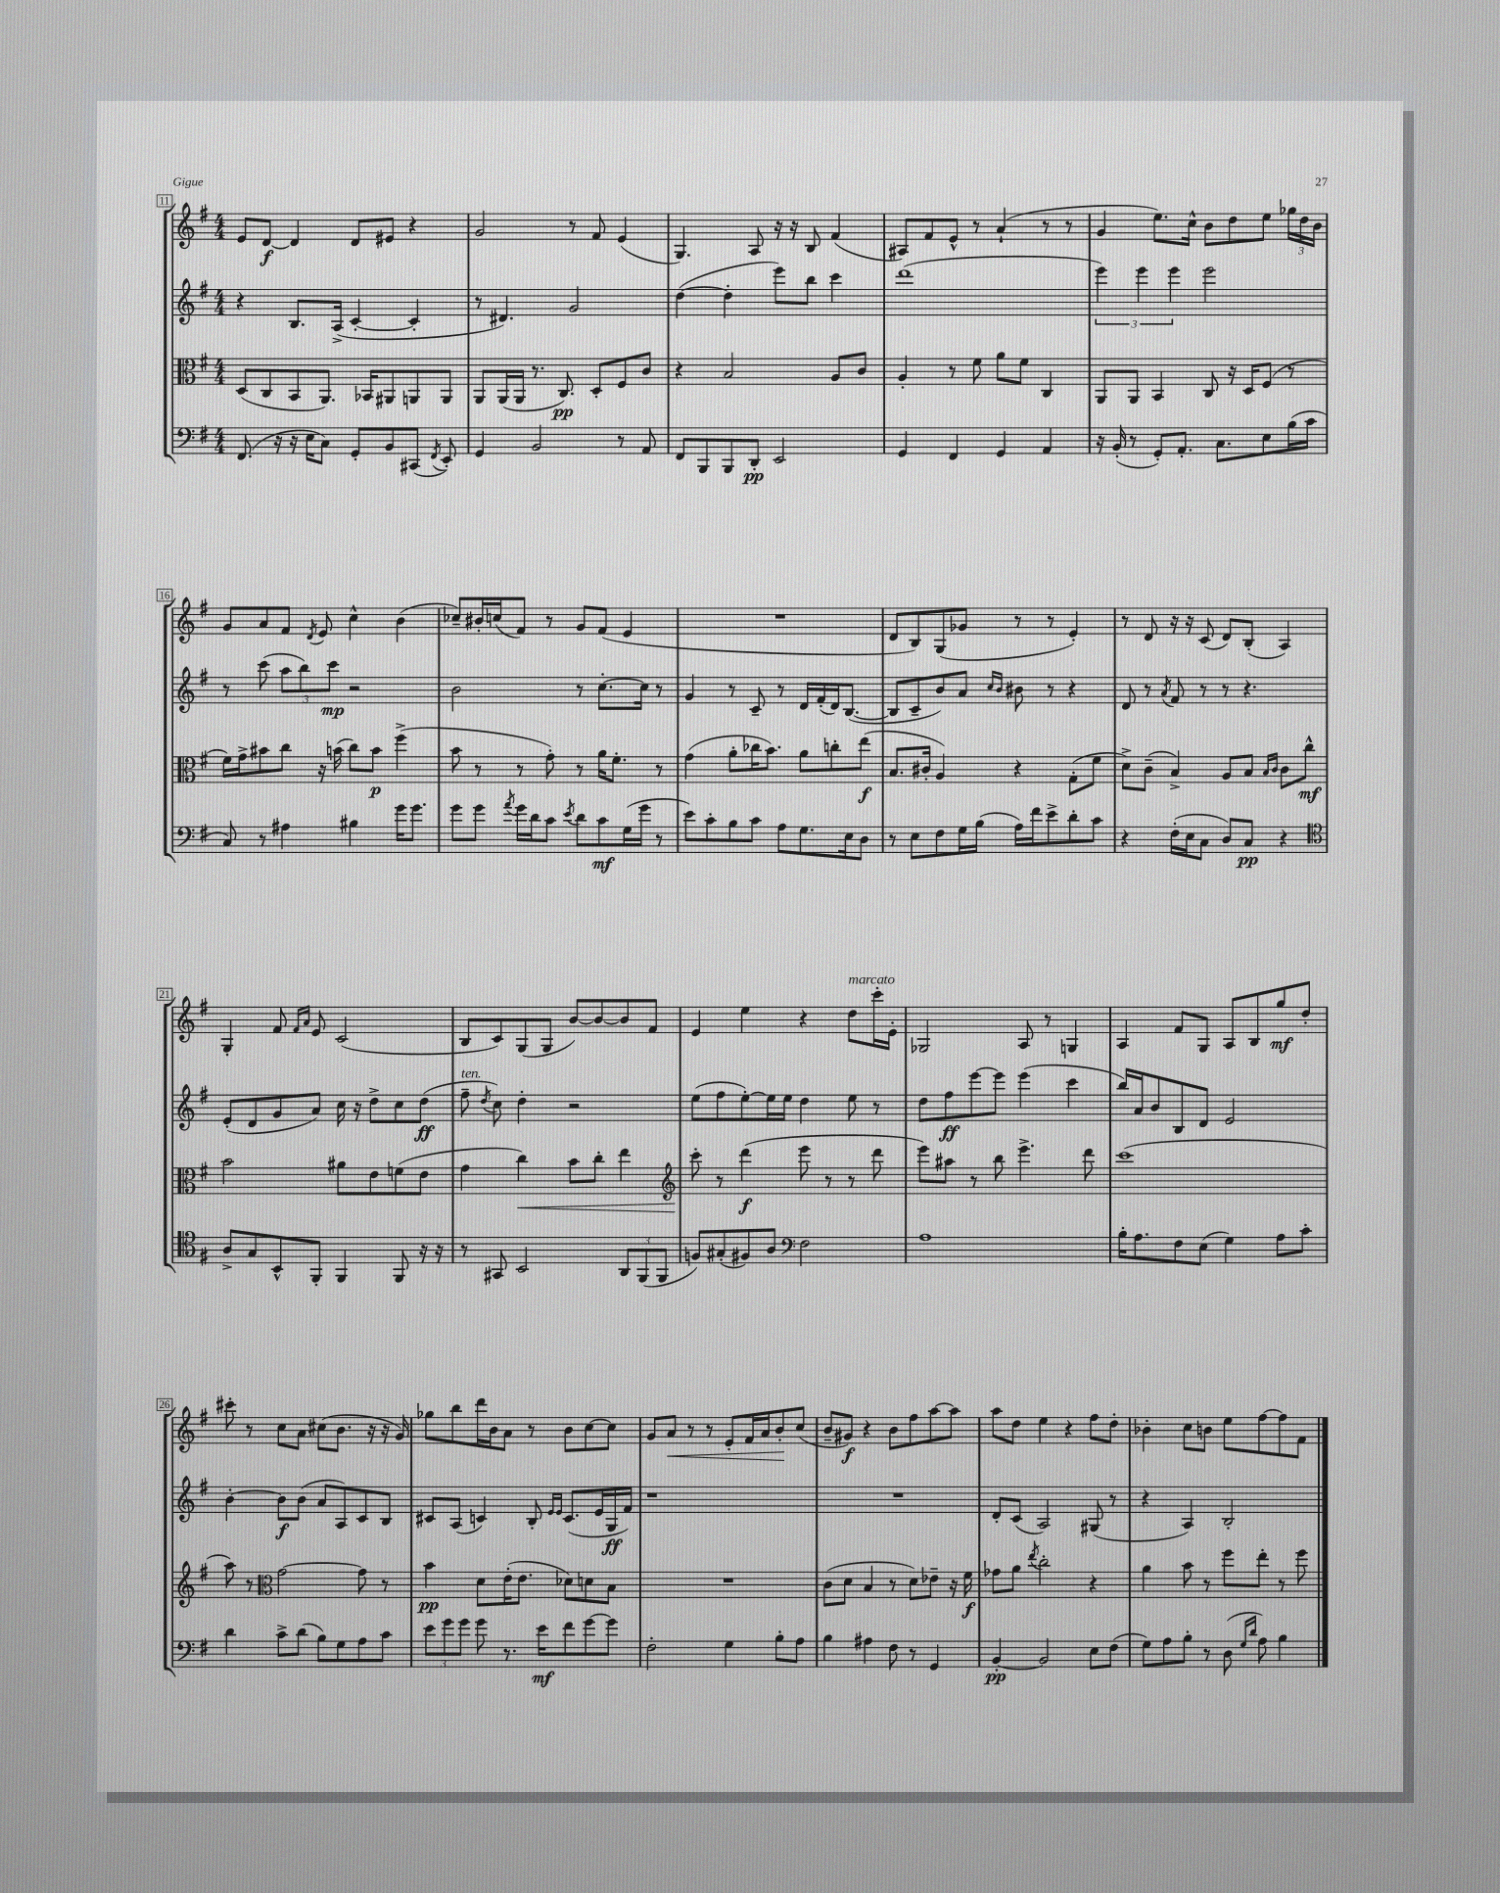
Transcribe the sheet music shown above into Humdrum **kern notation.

**kern	**kern	**kern	**kern
*staff4	*staff3	*staff2	*staff1
*clefF4	*clefC3	*clefG2	*clefG2
*k[f#]	*k[f#]	*k[f#]	*k[f#]
*M4/4	*M4/4	*M4/4	*M4/4
(8.FF#/	(8D/L	4r	8e/L
.	8C/	.	[8d/J
16r	.	.	.
16r	8BB/	8.B/L	4d/]
16E\LK	.	.	.
8C\J)	8.AA/J)	.	.
.	.	(16A^/Jk	.
8GG'/L	.	[4c'/	8d/L
.	16BB-/LK	.	.
8BB/	8AA#/	.	8e#/J
(8CC#/J	8AA/	4c'/]	4r
8qFF#/	.	.	.
8EE'/)	8AA/J	.	.
=	=	=	=
4GG/	8AA/L	8r	2g/
.	(16AA/L	4.d#/)	.
.	16AA/JJ	.	.
2BB/	8.r	.	.
.	8.C/)	.	.
.	.	2g/	8r
.	8D'/L	.	8f#/
8r	8F#/	.	(4e/
8AA/	8c/J	.	.
=	=	=	=
8FF#/L	4r	([4dd\	4.G/)
8BBB/	.	.	.
8BBB/	2B/	4dd'\]	.
8DD'/J	.	.	8A/
2EE/	.	8eee\L)	16r
.	.	.	16r
.	.	8bb\J	8B/
.	8A/L	4ccc\	(4f#/
.	8c/J	.	.
=	=	=	=
4GG/	4A'/	(1ddd	8A#/L)
.	.	.	8f#/
4FF#/	8r	.	8e^^/J
.	8f#\	.	8r
4GG/	8a\L	.	(4a`/
.	8f#\J	.	.
4AA/	4C/	.	8r
.	.	.	8r
=	=	=	=
16r	8AA/L	6eee\)	4g/
(16BB'/	.	.	.
8r	8AA/J	.	.
.	.	6eee\	.
8GG'/L)	4BB/	.	8.ee\L)
.	.	6eee\	.
8.AA'/J	.	.	.
.	.	.	16cc^^\Jk
.	8C/	2eee\	8b\L
8.C\L	.	.	.
.	16r	.	8dd\
.	16D/LK	.	.
8E\	(8F#/J	.	8ee\J
(16B\L	8r	.	24gg-\LL
.	.	.	24dd\
16c\JJ	.	.	.
.	.	.	24b\JJ
=	=	=	=
8C/)	16f#\LL)	8r	8g/L
.	16g^\J	.	.
8r	8b#\	(8ccc\	8a/
4A#\	8cc\J	12aa\L	8f#/J
.	.	12bb\)	.
.	.	.	8qd/
.	16r	.	8e/
.	.	12ccc\J	.
.	(16b\	.	.
4B#\	8cc\L)	2r	4cc^^\
.	8b\J	.	.
16g\LK	(4ff#^\	.	(4b\
8.g\J	.	.	.
=	=	=	=
8g\L	8b\	2b\	8cc-~/L)
8g\J	8r	.	16b#'/L
.	.	.	(16cc/J
8qa/	.	.	.
16g\LL	8r	.	8f#/J)
16d\J	.	.	.
8c\J	8g'\)	.	8r
8qe/	.	.	.
8d\L	8r	8r	8g/L
8c\	16a\LK	[8.cc'\L	(8f#/J
.	8.f#'\J	.	.
(16G\L	.	.	4e/
16g\JJ	.	16cc\]Jk	.
8r	8r	8r	.
=	=	=	=
8e\L)	(4g\	4g/	1r
8c'\	.	.	.
8B\	8a'\L	8r	.
8c\J	16cc-\K	8c~/	.
.	8.b\J)	.	.
8A\L	.	8r	.
8.G\	8a\L	16d/LL	.
.	.	(16f#'/	.
.	8cc'\	16d/J)	.
16E\k	.	([8.B/J	.
8D\J	(8ee\J	.	.
=	=	=	=
8r	8.B/L	8B/]L	8d/L
8E\L	.	8c~/	8B/)
.	16c#'/Jk	.	.
8F#\	4A/)	8b/)	(8G/
16G\L	.	8a/J	8g-/J
(16B\JJ	.	.	.
.	.	16qqcc/LL	.
.	.	16qqb/JJ	.
16A\LL)	4r	8b#\	8r
16f#\J	.	.	.
8e^\	.	8r	8r
8d'\	(8G'\L	4r	4e'/)
8c\J	8f#\J	.	.
=	=	=	=
4r	8d^\L)	8d/	8r
.	(8c~\J	8r	8d/
.	.	8qa/	.
(16F#'\LL	4B^/)	8f#/	16r
16E\J	.	.	16r
8C\J	.	8r	(8c/
8D/L)	8A/L	8r	8d/L)
8C/J	8B/J	4.r	(8B'/J
.	16qqB/LL	.	.
.	16qqc/JJ	.	.
4r	8c\L	.	4A/)
.	8cc^^\J	.	.
=	=	=	=
*clefC4	*	*	*
8A^/L	2b\	(8e'/L	4G'/
8G/	.	8d/	.
8BB^^/	.	8g/	8f#/
.	.	.	16qqf#/LL
.	.	.	16qqa/JJ
8FF#'/J	.	8a/J)	8e/
4FF#/	8a#\L	16cc\	(2c/
.	.	16r	.
.	8e\	8dd^\L	.
8FF#/	(8f\	8cc\	.
16r	8e\J	(8dd\J	.
16r	.	.	.
=	=	=	=
8r	4g\	8ff#~\	8B/L
.	.	8qdd/	.
8GG#/	.	8cc\)	8c/)
2BB/	4cc\)	4dd'\	(8G/
.	.	.	8G/J
.	8b\L	2r	[8b/L)
.	8cc'\J	.	8b/_
12AA/L	4ee\	.	8b/]
(12FF#/	.	.	.
.	.	.	8f#/J
12FF#/J	.	.	.
=	=	=	=
*	*clefG2	*	*
8F/L)	8ccc'\	(8ee\L	4e/
(8G#'/	8r	8ff#\	.
8F#/)	(4ddd\	[8ee'\)	4ee\
8A/J	.	16ee\]L	.
.	.	16ee\JJ	.
*clefF4	*	*	*
2F#\	8eee\	4dd\	4r
.	8r	.	.
.	8r	8ee\	8dd\L
.	8ddd\	8r	16ccc'\L
.	.	.	16e'\JJ
=	=	=	=
1A	8eee\L)	8dd\L	2G-/
.	8aa#\J	8ff#\	.
.	8r	[8eee\	.
.	8bb\	8eee\]J	.
.	4.eee^\	(4eee\	8A/
.	.	.	8r
.	.	4ccc\	4G/
.	8ddd\	.	.
=	=	=	=
16B'\LK	(1ccc	16bb/LL)	4A/
8.A\	.	16a/J	.
.	.	8b/	.
8F#\	.	8B/	8f#/L
(8E\J	.	8d/J	8G/J
4G\)	.	2e/	8A/L
.	.	.	8B/
8A\L	.	.	8gg/
8c'\J	.	.	8dd'/J
=	=	=	=
4d\	8aa\)	[4b'\	8ccc#'\
.	8r	.	8r
*	*clefC3	*	*
8c^\L	[2g\	8b\]L	8cc\L
(8d\J	.	(8b\J	8a\J
8B\L)	.	8a/L	(8cc#\L
8G\	.	8A/)	8.b\J
8A\	8g\]	8c/	.
.	.	.	16r
8c\J	8r	8B/J	16r
.	.	.	16g/)
=	=	=	=
12e\L	4b\	8c#/L	8gg-\L
12g\	.	.	.
.	.	(8A/J	8bb\
12g\J	.	.	.
8g\	8d\L	4c/)	16ddd\L
.	.	.	16b\J
8.r	(16e'\K	.	8a\J
.	8.e\J	.	.
.	.	8B'/	8r
16e\LK	.	.	.
.	.	16qqe/LL	.
.	.	16qqe/JJ	.
8f#\	8d-\L)	(8.c/L	8b\L
[8g\	8d\	.	[8cc\
.	.	16e/L	.
8g\]J	8B\J	16G/	8cc\]J
.	.	16f#/JJ)	.
=	=	=	=
2F#'\	1r	1r	8g/L
.	.	.	8a/J
.	.	.	8r
.	.	.	8r
4G\	.	.	8e'/L
.	.	.	16f#/L
.	.	.	16a/J
8B'\L	.	.	8b'/
8A\J	.	.	(8cc/J
=	=	=	=
4B\	(8c\L	1r	8b~/L
.	8d\J	.	8g#/J)
4A#\	4B/	.	4r
8F#\	8r	.	8b\L
8r	8d\L)	.	8ff#\
4GG/	8e-~\J	.	[8aa\
.	16r	.	8aa\]J
.	16f#\	.	.
=	=	=	=
[4BB'/	8g-\L	8d'/L	8aa\L
.	8a\J	(8c/J	8dd\J
.	8qee/	.	.
2BB/]	2cc'\	2A/)	4ee\
.	.	.	4r
8E\L	4r	(8G#/	8ff#\L
(8F#\J	.	8r	8dd'\J
=	=	=	=
8G\L)	4a\	4r	4b-'\
8A\	.	.	.
8B'\J	8b\	4A/)	8cc\L
8r	8r	.	8b\J
(8D\	8ff#\L	2B'/	8ee\L
16qqG/LL	.	.	.
16qqd/JJ	.	.	.
8A\)	8ee'\J	.	[8ff#\
4B\	8r	.	8ff#\]
.	8ff#\	.	8f#\J
==	==	==	==
*-	*-	*-	*-
